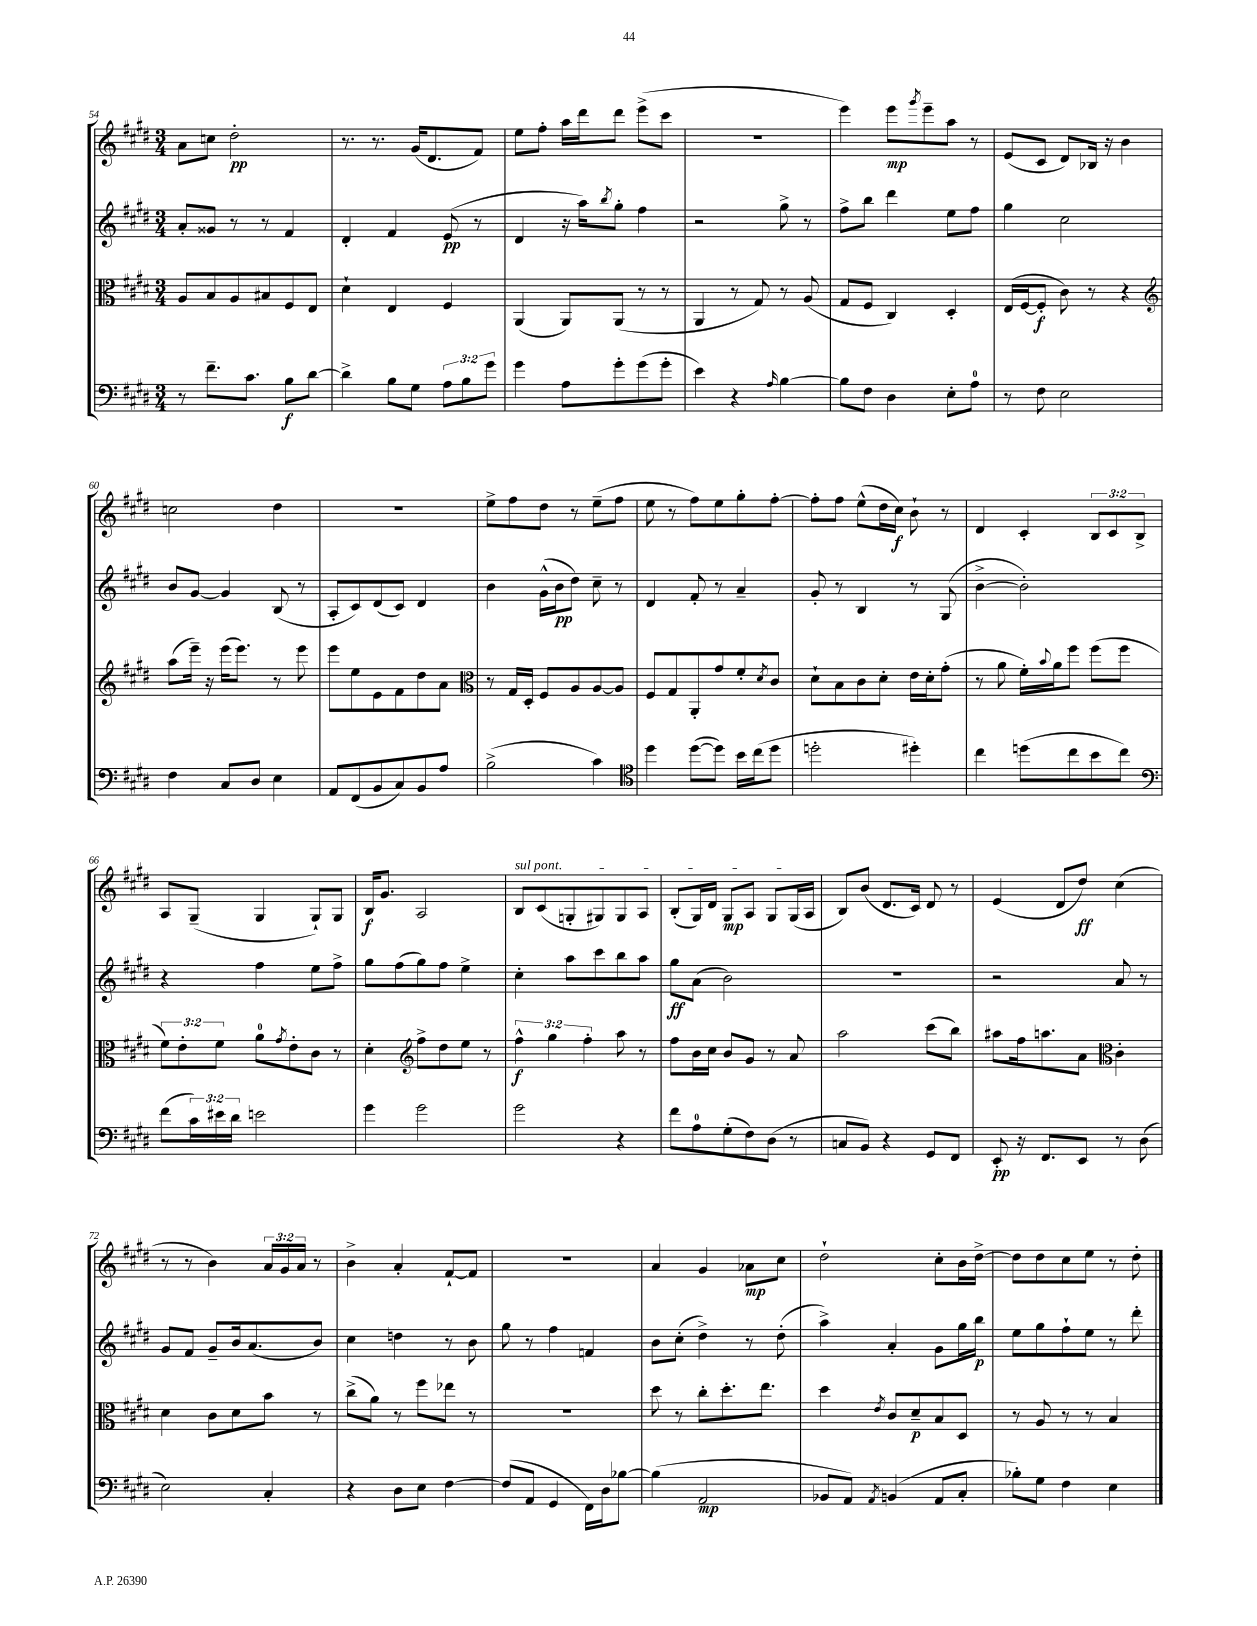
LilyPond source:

<<
\new StaffGroup <<
\new Staff = "s0" {
    \clef treble \key e \major \numericTimeSignature \time 3/4 \override Staff.TupletNumber.text = #tuplet-number::calc-fraction-text
    a'8 c''8 dis''2-.\pp |
    r8. r8. gis'16( dis'8. fis'8) |
    e''8 fis''8-. a''16 dis'''16 dis'''8 e'''8->( cis'''8 |
    R2. |
    e'''4) e'''8\mp \acciaccatura { gis'''8 } e'''8-- a''8 r8 |
    e'8( cis'8 dis'8) bes16 r16 b'4 |
    c''2 dis''4 |
    R2. |
    e''8-> fis''8 dis''8 r8 e''8--( fis''8 |
    e''8 r8 fis''8) e''8 gis''8-. fis''8~-. |
    fis''8-. fis''8 e''8-^( dis''16 cis''16\f) b'8-! r8 |
    dis'4 cis'4-. \tuplet 3/2 { b8 cis'8 b8-> } |
    a8 gis8--( gis4 gis8-!) gis8 |
    b16\f gis'8. a2 |
    \once \override TextSpanner.bound-details.left.text = \markup { \italic "sul pont." } b8\startTextSpan cis'8( g8-. gis8) gis8 a8 |
    b8-.( gis16) dis'16 gis8\mp a8 gis8 gis16( a16\stopTextSpan |
    b8) b'8( dis'8. cis'16) dis'8 r8 |
    e'4( dis'8 dis''8\ff) cis''4( |
    r8 r8 b'4) \tuplet 3/2 { a'16 gis'16 a'16 } r8 |
    b'4-> a'4-. fis'8~-! fis'8 |
    R2. |
    a'4 gis'4 aes'8\mp cis''8 |
    dis''2-! cis''8-. b'16 dis''16~-> |
    dis''8 dis''8 cis''8 e''8 r8 dis''8-. \bar "|." |
}
\new Staff = "s1" {
    \clef treble \key e \major \numericTimeSignature \time 3/4
    a'8-. gisis'8 r8 r8 fis'4 |
    dis'4-. fis'4 e'8\pp( r8 |
    dis'4 r16 a''16) \acciaccatura { b''8 } gis''8-. fis''4 |
    r2 gis''8-> r8 |
    fis''8-> b''8 dis'''4 e''8 fis''8 |
    gis''4 cis''2 |
    b'8 gis'8~ gis'4 b8( r8 |
    a8-. cis'8) dis'8( cis'8) dis'4 |
    b'4 gis'16-^( b'16\pp dis''8) cis''8-- r8 |
    dis'4 fis'8-. r8 a'4-- |
    gis'8-. r8 b4 r8 gis8( |
    b'4~-> b'2-.) |
    r4 fis''4 e''8 fis''8-> |
    gis''8 fis''8( gis''8) fis''8 e''4-> |
    cis''4-. a''8 cis'''8 b''8 a''8 |
    gis''8\ff a'8( b'2) |
    R2. |
    r2 a'8 r8 |
    gis'8 fis'8 gis'8-- b'16 a'8.( b'8) |
    cis''4 d''4 r8 b'8 |
    gis''8 r8 fis''4 f'4 |
    b'8 cis''8-.( dis''4->) r8 dis''8-.( |
    a''4->) a'4-. gis'8 gis''16 b''16\p |
    e''8 gis''8 fis''8-! e''8 r8 dis'''8-. \bar "|." |
}
\new Staff = "s2" {
    \clef alto \key e \major \numericTimeSignature \time 3/4 \override Staff.TupletNumber.text = #tuplet-number::calc-fraction-text
    a8 b8 a8 bis8 fis8 e8 |
    dis'4-! e4 fis4 |
    a,4( a,8) a,8( r8 r8 |
    a,4 r8 gis8) r8 a8( |
    gis8 fis8 cis4) dis4-. |
    e16( fis16~ fis8-.\f cis'8) r8 r4 |
    \clef treble a''8( e'''16--) r16 e'''16( e'''8.) r8 e'''8 |
    e'''8 e''8 e'8 fis'8 dis''8 a'8 |
    \clef alto r8 gis16 dis16-. fis8 a8 a8~ a8 |
    fis8 gis8 a,8-. gis'8 fis'8-. \acciaccatura { dis'8 } cis'8 |
    dis'8-! b8 cis'8 dis'8-. e'16 dis'16-. gis'8-.( |
    r8 a'8 fis'16-.) \appoggiatura { b'8 } a'16 fis''8 fis''8( fis''8 |
    \tuplet 3/2 { fis'8) e'8-. fis'8 } a'8-0 \acciaccatura { gis'8 } e'8-. cis'8 r8 |
    dis'4-. \clef treble fis''8-> dis''8 e''8 r8 |
    \tuplet 3/2 { fis''4-^\f gis''4 fis''4-. } a''8 r8 |
    fis''8 b'16 cis''16 b'8 gis'8 r8 a'8 |
    a''2 cis'''8( b''8) |
    ais''8 fis''16 a''8. a'8 \clef alto cis'4-. |
    dis'4 cis'8 dis'8 b'8 r8 |
    cis''8->( a'8) r8 fis''8 ees''8 r8 |
    R2. |
    dis''8 r8 cis''8-. dis''8.-. e''8. |
    dis''4 \acciaccatura { e'8 } cis'8 dis'8--\p b8 dis8 |
    r8 a8 r8 r8 b4 \bar "|." |
}
\new Staff = "s3" {
    \clef bass \key e \major \numericTimeSignature \time 3/4 \override Staff.TupletNumber.text = #tuplet-number::calc-fraction-text
    r8 fis'8.-- cis'8. b8\f dis'8~ |
    dis'4-> b8 gis8 \tuplet 3/2 { a8 b8 gis'8 } |
    gis'4 a8 gis'8-. gis'8( gis'8-. |
    e'4) r4 \grace { a16 } b4~ |
    b8 fis8 dis4 e8-. a8-0 |
    r8 fis8 e2 |
    fis4 cis8 dis8 e4 |
    a,8 fis,8( b,8 cis8) b,8 a8 |
    b2->( cis'4) |
    \clef tenor dis''4 dis''8~( dis''8) b'16 cis''16( dis''8 |
    d''2-. dis''4-.) |
    cis''4 d''8( cis''8 b'8 cis''8) |
    \clef bass fis'8( \tuplet 3/2 { cis'16) eis'16 dis'16 } e'2 |
    gis'4 gis'2 |
    gis'2 r4 |
    fis'8 a8-0 gis8-.( fis8) dis8( r8 |
    c8 b,8) r4 gis,8 fis,8 |
    e,8-.\pp r16 fis,8. e,8 r8 dis8( |
    e2) cis4-. |
    r4 dis8 e8 fis4~ |
    fis8( a,8 gis,4 fis,16) dis16 bes8~ |
    bes4( a,2\mp |
    bes,8 a,8) \acciaccatura { a,8 } b,4( a,8 cis8-. |
    bes8-.) gis8 fis4 e4 \bar "|." |
}
>>
>>
\layout { \context { \Score currentBarNumber = #54 } }
